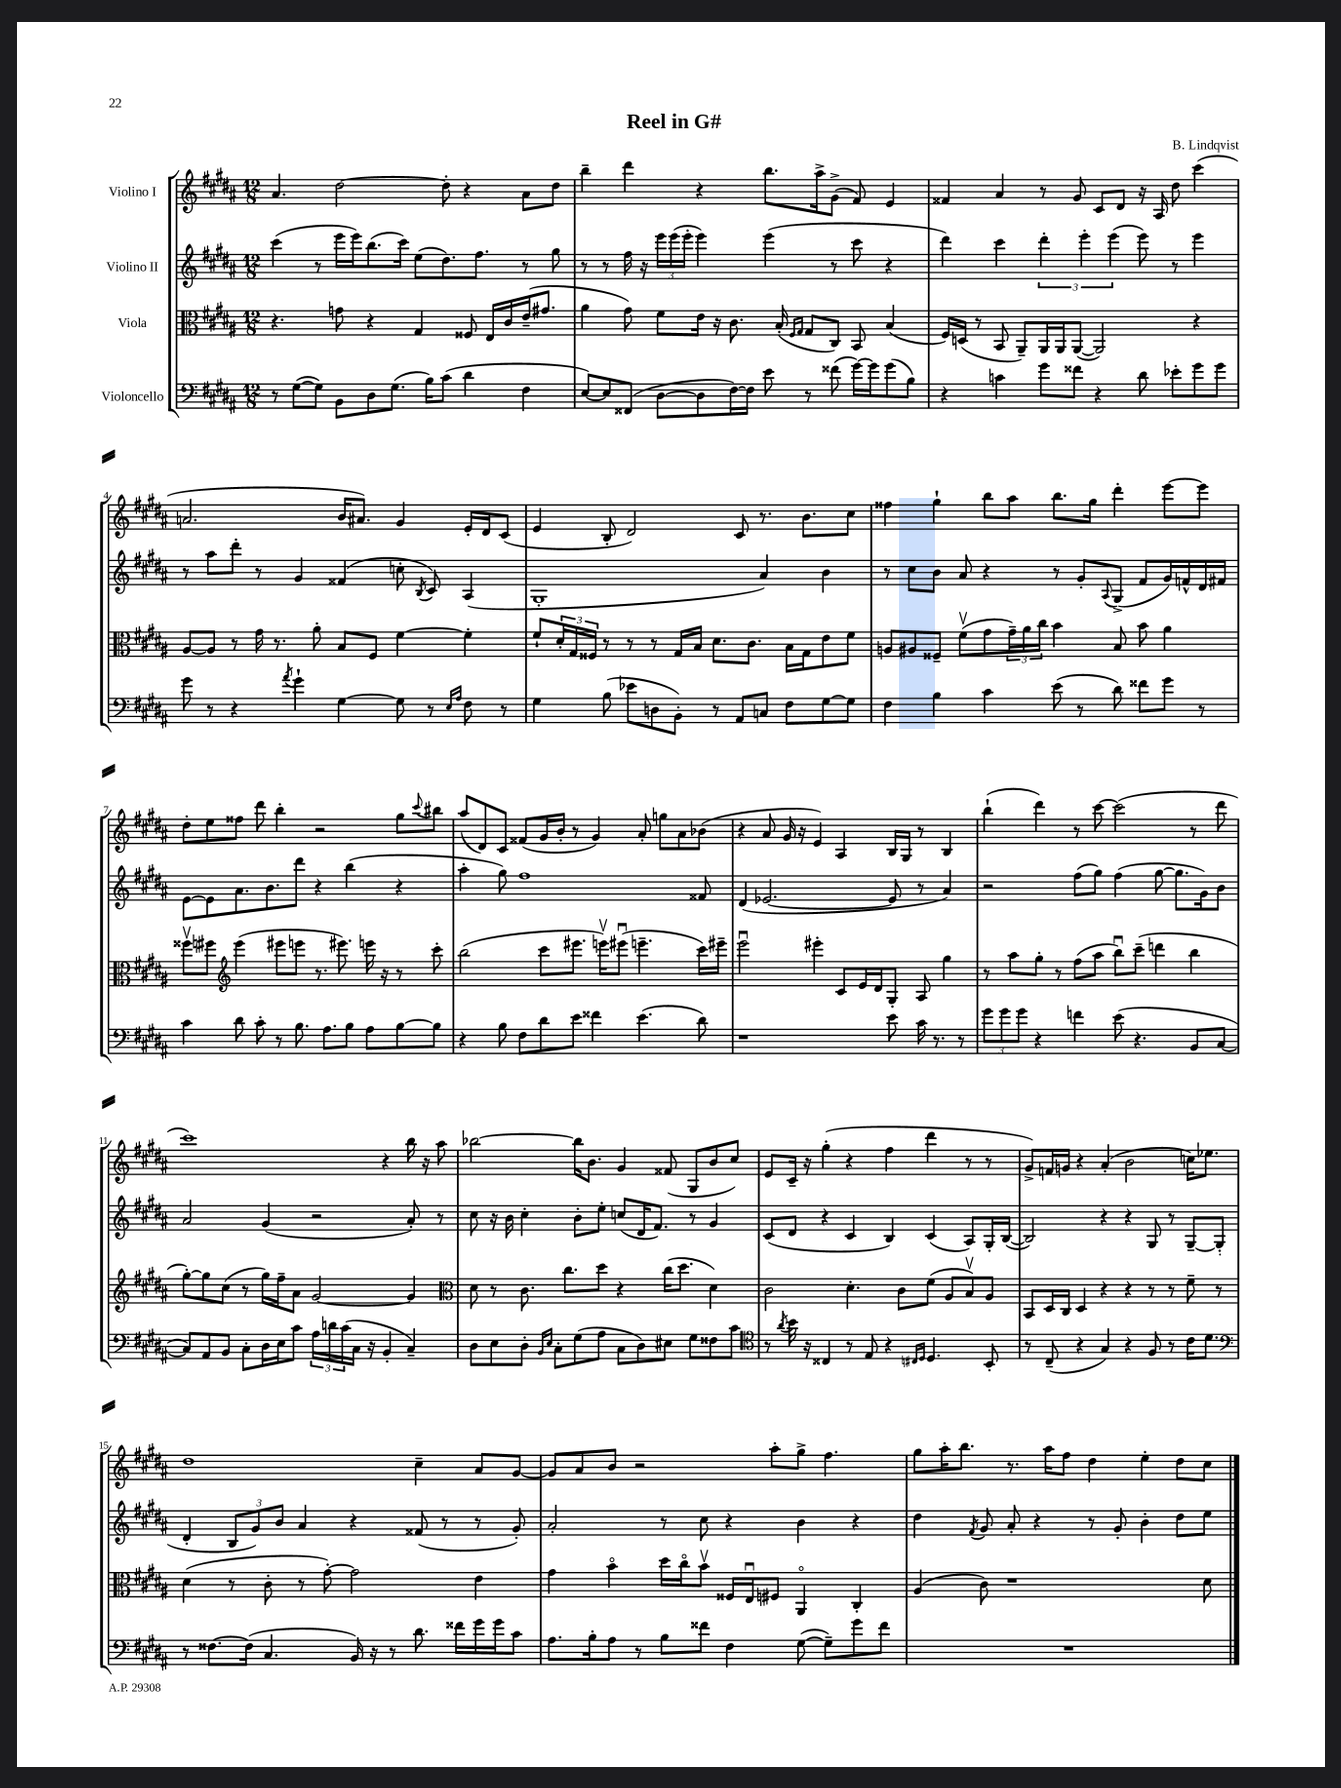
\header { title = "Reel in G#" composer = "B. Lindqvist" }
<<
\new StaffGroup <<
\new Staff = "s0" \with { instrumentName = "Violino I" } {
    \clef treble \key b \major \numericTimeSignature \time 12/8
    ais'4. dis''2~ dis''8-. r4 ais'8 dis''8 |
    b''4-- dis'''4 r4 b''8. ais''16-> gis'8->( fis'8) e'4 |
    fisis'4 ais'4 r8 gis'8 cis'8 dis'8 r16 ais16 dis''8 cis'''4( |
    a'2. b'16 ais'8.) gis'4 e'16-. dis'16 cis'8( |
    e'4 b8-. dis'2) cis'8 r8. b'8. cis''8 |
    fisis''4 gis''4-! b''8 ais''8 b''8. gis''16 dis'''4-. e'''8~ e'''8 |
    dis''8-. e''8 fisis''8 dis'''8 b''4-. r2 gis''8 \appoggiatura { cis'''8 } bis''8 |
    ais''8( dis'8) cis'8 fisis'8( gis'16 b'16-. r8 gis'4) ais'8-. g''8 ais'8 bes'8( |
    r4 ais'8 gis'16 r16 e'4) ais4 b16 gis16 r8 b4 |
    b''4-!( dis'''4) r8 cis'''8~ cis'''2( r8 dis'''8 |
    cis'''1) r4 b''16 r16 ais''8 |
    bes''2~ bes''16 b'8. gis'4 fisis'8( gis8 b'8 cis''8) |
    e'8 cis'16-- r16 gis''4-.( r4 fis''4 dis'''4 r8 r8 |
    gis'8->) f'16 g'16 r4 ais'4-.( b'2 c''16) ees''8. |
    dis''1 cis''4-- ais'8 gis'8~ |
    gis'8 ais'8 b'8 r2 ais''8-. gis''8-> fis''4. |
    gis''8 ais''16-. b''8. r8. ais''16 fis''8 dis''4 e''4-. dis''8 cis''8 \bar "|." |
}
\new Staff = "s1" \with { instrumentName = "Violino II" } {
    \clef treble \key b \major \numericTimeSignature \time 12/8
    cis'''4( r8 e'''16 e'''16) b''8.( cis'''16) e''8( dis''8.) fis''8. r8 gis''8 |
    r8 r8 fis''16 r16 \tuplet 3/2 { e'''16 e'''16( e'''16-. } e'''4) e'''4( r8 cis'''8 r4 |
    dis'''4) cis'''4 \tuplet 3/2 { dis'''4-. e'''4-. e'''4( } e'''8) r8 e'''4 |
    r8 ais''8 dis'''8-. r8 gis'4 fisis'4( c''8-. \acciaccatura { b8 } cis'8) ais4( |
    gis1-. ais'4) b'4 |
    r8 cis''8 b'8 ais'8 r4 r8 gis'8-. \appoggiatura { ais8 } gis8->( fis'8 gis'16) f'16-^ dis'16 fis'16 |
    e'8~ e'8 ais'8. b'8. dis'''8 r4 b''4( r4 |
    ais''4-. gis''8) fis''1 fisis'8 |
    dis'4( ees'2.~ ees'8 r8 ais'4) |
    r2 fis''8( gis''8) fis''4( gis''8~ gis''8. gis'16) b'8 |
    ais'2 gis'4( r2 ais'8-.) r8 |
    cis''8 r16 b'16 cis''4-. b'8-. e''8-. c''8( dis'16 fis'8.) r8 gis'4 |
    cis'8( dis'8 r4 cis'4 b4) cis'4( ais8) gis16-. b16~( |
    b2) r4 r4 gis8 r8 gis8~-- gis8-.( |
    dis'4-. \tuplet 3/2 { b8 gis'8) b'8 } ais'4 r4 fisis'8( r8 r8 gis'8-.) |
    ais'2-. r8 cis''8 r4 b'4 r4 |
    dis''4 \acciaccatura { fis'8 } gis'8 ais'8-. r4 r8 gis'8-. b'4-. dis''8 e''8 \bar "|." |
}
\new Staff = "s2" \with { instrumentName = "Viola" } {
    \clef alto \key b \major \numericTimeSignature \time 12/8
    r4. g'8 r4 gis4 fisis8 e16 cis'16 e'16--( gis'8. |
    ais'4 gis'8) fis'8 e'16 r16 cis'8. b16-.( \grace { fis16 gis16 } gis8 cis8) b,8 b4( |
    fis16) d16( r8 b,8 ais,8--) ais,16 ais,16 ais,8~( ais,2) r4 |
    ais8~ ais8 r8 gis'16 r8. ais'8-. b8 fis8 fis'4~ fis'4-. |
    fis'8-! \tuplet 3/2 { dis'16-. gis16 fisis16 } r8 r8 r8 gis16 b16 dis'8. cis'8. b16 gis16 e'8 fis'8 |
    a8 ais8 fisis8-- fis'8\upbow( gis'8 \tuplet 3/2 { gis'16--) ais'16 cis''16 } b'4 b8 b'8 ais'4 |
    fisis''8\upbow fis''8 \clef treble e'''4( eis'''8 e'''8 r8. eis'''8.) e'''16 r16 r8 cis'''8-. |
    b''2( cis'''8 eis'''8. e'''16\upbow) eis'''8\downbow( e'''4.-- cis'''16) eis'''16-- |
    e'''2\downbow eis'''4-. cis'8 e'16 dis'16 gis8-. ais8 gis''4 |
    r8 ais''8 gis''8-. r8 fis''8( ais''8 b''8\downbow) cis'''8--( d'''4 b''4 |
    gis''8~-.) gis''8 cis''8( r8 gis''16) fis''16-- ais'8 gis'2~ gis'4 |
    \clef alto dis'8 r8 cis'8. cis''8. dis''8 r4 cis''16( dis''8. dis'4) |
    cis'2 dis'4.-. cis'8 fis'8( ais8 b8\upbow) ais8 |
    b,8 dis16 cis16 dis4 r4 r4 r8 r8 fis'8-- r8 |
    dis'4( r8 cis'8-. r8 gis'8~-.) gis'2 e'4 |
    gis'4 b'4\flageolet dis''16 cis''16\flageolet b'8\upbow fisis16 e16\downbow fis8 ais,4\flageolet cis4-. |
    ais4( cis'8) r1 dis'8 \bar "|." |
}
\new Staff = "s3" \with { instrumentName = "Violoncello" } {
    \clef bass \key b \major \numericTimeSignature \time 12/8
    r8 gis8~( gis8) b,8 dis8 gis8.( b16) cis'8( dis'4 fis4 |
    e8~) e8 fisis,8( dis8~ dis8 fis16~) fis16 e'8 r8 fisis'8( gis'16~) gis'16 gis'8( b8) |
    r4 c'4 gis'8 fisis'8 r4 dis'8 ees'8-. gis'8 gis'8 |
    gis'8 r8 r4 \acciaccatura { ais'8 } gis'4-! gis4~ gis8 r8 \grace { e16 ais16 } fis8 r8 |
    gis4 b8( ees'8 d8 b,8-.) r8 ais,8 c8 fis8 gis8~ gis8 |
    fis4 b4 cis'4 e'8( r8 dis'8) fisis'8 gis'8 r8 |
    cis'4 dis'8 cis'8-. r8 b8. ais8. b8 ais8 b8~ b8 |
    r4 b8 fis8 dis'8 e'8 fisis'4 e'4.( dis'8) |
    r1 e'8 cis'16 r8. r8 |
    \tuplet 3/2 { gis'8 gis'8 gis'8 } r4 f'4 e'8( r4. b,8 cis8~ |
    cis8) ais,8 b,8 cis8-. dis16 e16 cis'8 \tuplet 3/2 { ais16 d'16 cis'16( } cis16 r16 b,4-. cis4--) |
    dis8 e8 dis8-. \grace { b,16 e16 } cis8-. gis8( ais8 cis8 dis8) eis8 gis8 fisis8 cis'8 |
    \clef tenor r8 \acciaccatura { ais'8 } b'16 r16 cisis4 r8 e8 r4 \grace { cis16 dis16 } dis4. b,8-. |
    r8 cis8--( r4 gis4) r4 fis8 r8 cis'16 dis'8. |
    \clef bass r8 fisis8.~ fisis16( cis4. b,16) r16 r8 dis'8. fisis'16 gis'16 gis'16 cis'8 |
    ais8. b16-. ais8 r8 b8 fisis'8 fis4 gis8~( gis8--) gis'8 fisis'8 |
    R1. \bar "|." |
}
>>
>>
